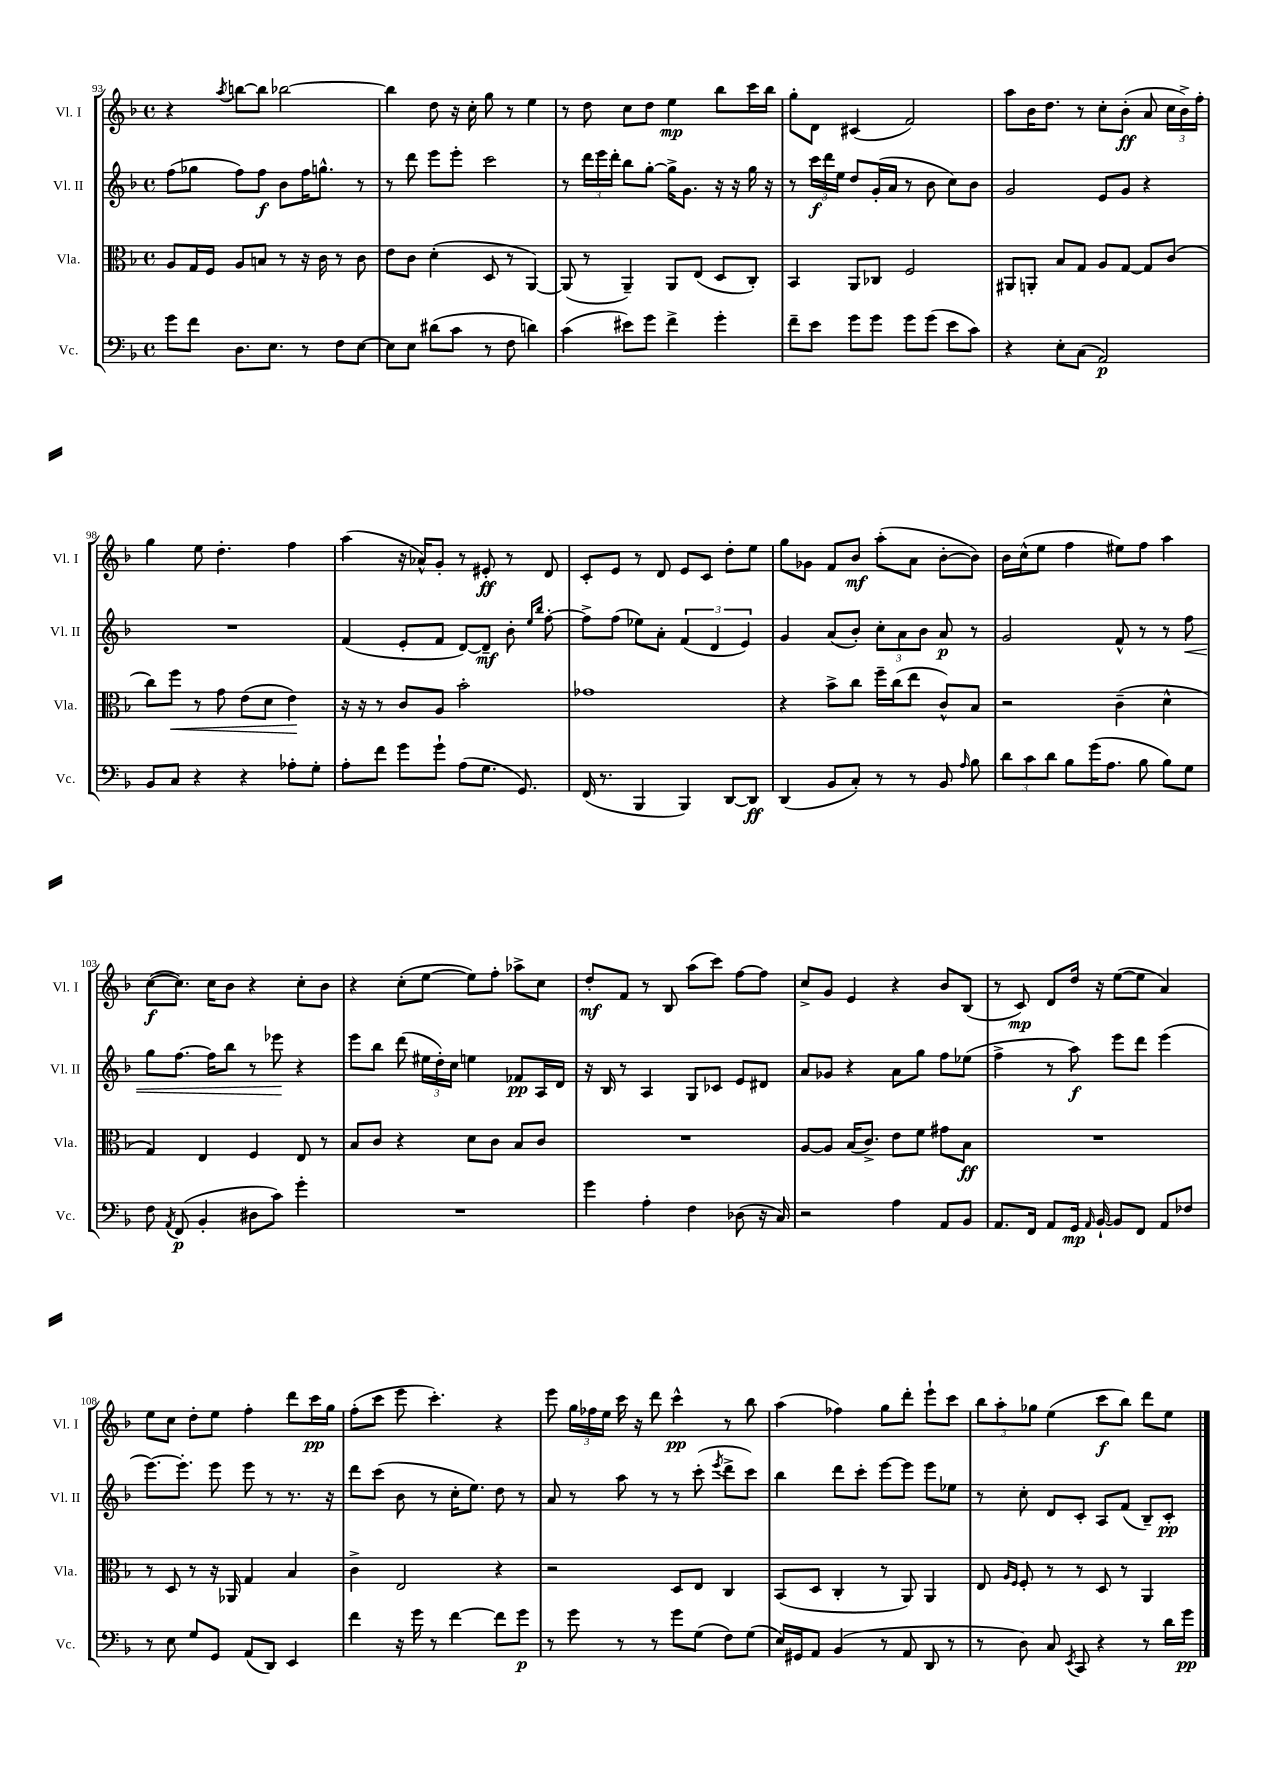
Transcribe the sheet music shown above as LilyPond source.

<<
\new StaffGroup <<
\new Staff = "s0" \with { instrumentName = "Vl. I" shortInstrumentName = "Vl. I" } {
    \clef treble \key f \major \defaultTimeSignature \time 4/4
    \autoBeamOff r4 \acciaccatura { a''8 } b''8[~ b''8] bes''2~ |
    bes''4 d''8 r16 c''16-. g''8 r8 e''4 |
    r8 d''8 c''8[ d''8] e''4\mp bes''8[ c'''16 bes''16] |
    g''8[-. d'8] cis'4( f'2) |
    a''8[ bes'16 d''8.] r8 c''8[-. bes'8]-.\ff( a'8 \tuplet 3/2 { c''16[ bes'16->) f''16]-. } |
    g''4 e''8 d''4.-. f''4 |
    a''4( r16 aes'16[-^) g'8]-. r8 eis'8-.\ff r8 d'8 |
    c'8[-. e'8] r8 d'8 e'8[ c'8] d''8[-. e''8] |
    g''8[ ges'8] f'8[ bes'8]\mf a''8[-.( a'8] bes'8[~-. bes'8]) |
    bes'16[ c''16-^( e''8] f''4 eis''8[) f''8] a''4 |
    c''8[~\f( c''8.]) c''16[ bes'8] r4 c''8[-. bes'8] |
    r4 c''8[-.( e''8]~ e''8[) f''8]-. aes''8[-> c''8] |
    d''8[-.\mf f'8] r8 bes8 a''8[( c'''8]) f''8[~ f''8] |
    c''8[-> g'8] e'4 r4 bes'8[ bes8]( |
    r8 c'8\mp) d'8[ d''16] r16 e''8[~( e''8] a'4) |
    e''8[ c''8] d''8[-. e''8] f''4-. d'''8[ c'''16\pp g''16] |
    f''8[-.( c'''8] e'''8 c'''4.-.) r4 |
    e'''8 \tuplet 3/2 { g''16[ fes''16 e''16] } c'''16 r16 d'''8 c'''4-^\pp r8 bes''8 |
    a''4( fes''4) g''8[ d'''8]-. e'''8[-! c'''8] |
    \tuplet 3/2 { bes''8[ a''8-. ges''8] } e''4( c'''8[\f bes''8]) d'''8[ e''8] \bar "|." |
}
\new Staff = "s1" \with { instrumentName = "Vl. II" shortInstrumentName = "Vl. II" } {
    \clef treble \key f \major \defaultTimeSignature \time 4/4
    \autoBeamOff f''8[( ges''8] f''8[) f''8]\f bes'8[ f''16 g''8.]-^ r8 |
    r8 d'''8 e'''8[ e'''8]-. c'''2 |
    r8 \tuplet 3/2 { d'''16[ e'''16 d'''16]-. } bes''8[ g''8]~-. g''16[-> g'8.] r16 r16 g''16 r16 |
    r8 \tuplet 3/2 { c'''16[\f d'''16 e''16] } d''8[ g'16-.( a'16] r8 bes'8 c''8[) bes'8] |
    g'2 e'8[ g'8] r4 |
    R1 |
    f'4( e'8[-. f'8] d'8[~) d'8]--\mf bes'8-. \grace { e''16[ bes''16] } f''8~-. |
    f''8[-> f''8]( ees''8[) a'8]-. \tuplet 3/2 { f'4( d'4 e'4) } |
    g'4 a'8[( bes'8]-.) \tuplet 3/2 { c''8[-. a'8 bes'8] } a'8\p r8 |
    g'2 f'8-^ r8 r8 f''8\< |
    g''8[ f''8.]~ f''16[ bes''8] r8 ees'''8\! r4 |
    e'''8[ bes''8] d'''8( \tuplet 3/2 { eis''16[ d''16-.) c''16] } e''4 fes'8[\pp a16 d'16] |
    r16 bes16 r8 a4 g8[ ces'8] e'8[ dis'8] |
    a'8[ ges'8] r4 a'8[ g''8] f''8[ ees''8]( |
    f''4-> r8 a''8\f) e'''8[ d'''8] e'''4( |
    e'''8.[~) e'''8.]-. e'''8 e'''8 r8 r8. r16 |
    d'''8[ c'''8]( bes'8 r8 c''16[-. e''8.]) d''8 r8 |
    a'8 r8 a''8 r8 r8 c'''8-.( \acciaccatura { e'''8 } d'''8[-> c'''8]) |
    bes''4 d'''8[ c'''8]-. e'''8[~ e'''8] e'''8[ ees''8] |
    r8 c''8-. d'8[ c'8]-. a8[ f'8]( bes8[--) c'8]-.\pp \bar "|." |
}
\new Staff = "s2" \with { instrumentName = "Vla." shortInstrumentName = "Vla." } {
    \clef alto \key f \major \defaultTimeSignature \time 4/4
    \autoBeamOff a8[ g16 f16] a8[ b8] r8 r16 c'16 r8 c'8 |
    e'8[ c'8] d'4-.( d8 r8 a,4~) |
    a,8( r8 a,4--) a,8[ e8]( d8[ c8]-.) |
    bes,4 a,8[ ces8] f2 |
    ais,8[ a,8]-. bes8[ g8] a8[ g8]~ g8[ c'8]( |
    c''8[) f''8]\< r8 g'8 e'8[( d'8] e'4\!) |
    r16 r16 r8 c'8[ a8] bes'2-. |
    ges'1 |
    r4 bes'8[-> c''8] f''16[-- c''16( e''8] c'8[-^) bes8] |
    r2 c'4--( d'4-^ |
    g4) e4 f4 e8 r8 |
    bes8[ c'8] r4 d'8[ c'8] bes8[ c'8] |
    R1 |
    a8[~ a8] bes16[( c'8.]->) e'8[ f'8] gis'8[ bes8]\ff |
    R1 |
    r8 d8 r8 r16 aes,16 g4 bes4 |
    c'4-> e2 r4 |
    r2 d8[ e8] c4 |
    bes,8[( d8] c4-. r8 a,8) a,4 |
    e8 \grace { a16[ f16] } f8-. r8 r8 d8 r8 a,4 \bar "|." |
}
\new Staff = "s3" \with { instrumentName = "Vc." shortInstrumentName = "Vc." } {
    \clef bass \key f \major \defaultTimeSignature \time 4/4
    \autoBeamOff g'8[ f'8] d8.[ e8.] r8 f8[ e8]~ |
    e8[ e8] dis'8[( c'8] r8 f8 d'4) |
    c'4( eis'8[) g'8] f'4-> g'4-. |
    f'8[-- e'8] g'8[ g'8] g'8[ g'8]( e'8[ c'8]) |
    r4 e8[-. c8]( a,2\p) |
    bes,8[ c8] r4 r4 aes8[-. g8]-. |
    a8[-. f'8] g'8[ g'8]-! a8[( g8.] g,8.) |
    f,16( r8. bes,,4 bes,,4) d,8[~ d,8]\ff |
    d,4( bes,8[ c8]-.) r8 r8 bes,8 \grace { a16 } bes8 |
    \tuplet 3/2 { d'8[ c'8 d'8] } bes8[ g'16( a8.] bes8 bes8[) g8] |
    f8 \acciaccatura { a,8 } f,8\p( bes,4-. dis8[ c'8]) g'4-. |
    R1 |
    g'4 a4-. f4 des8( r16 c16) |
    r2 a4 a,8[ bes,8] |
    a,8.[ f,16] a,8[ g,16]\mp \grace { a,16 } bes,16~-! bes,8[ f,8] a,8[ fes8] |
    r8 e8 g8[ g,8] a,8[( d,8]) e,4 |
    f'4 r16 g'16 r8 f'4~ f'8[ g'8]\p |
    r8 g'8 r8 r8 g'8[ g8]( f8[) g8]( |
    e16[) gis,16 a,8] bes,4( r8 a,8 d,8 r8 |
    r8 d8) c8 \acciaccatura { e,8 } c,8 r4 r8 d'16[ g'16]\pp \bar "|." |
}
>>
>>
\layout { \context { \Score currentBarNumber = #93 } }
